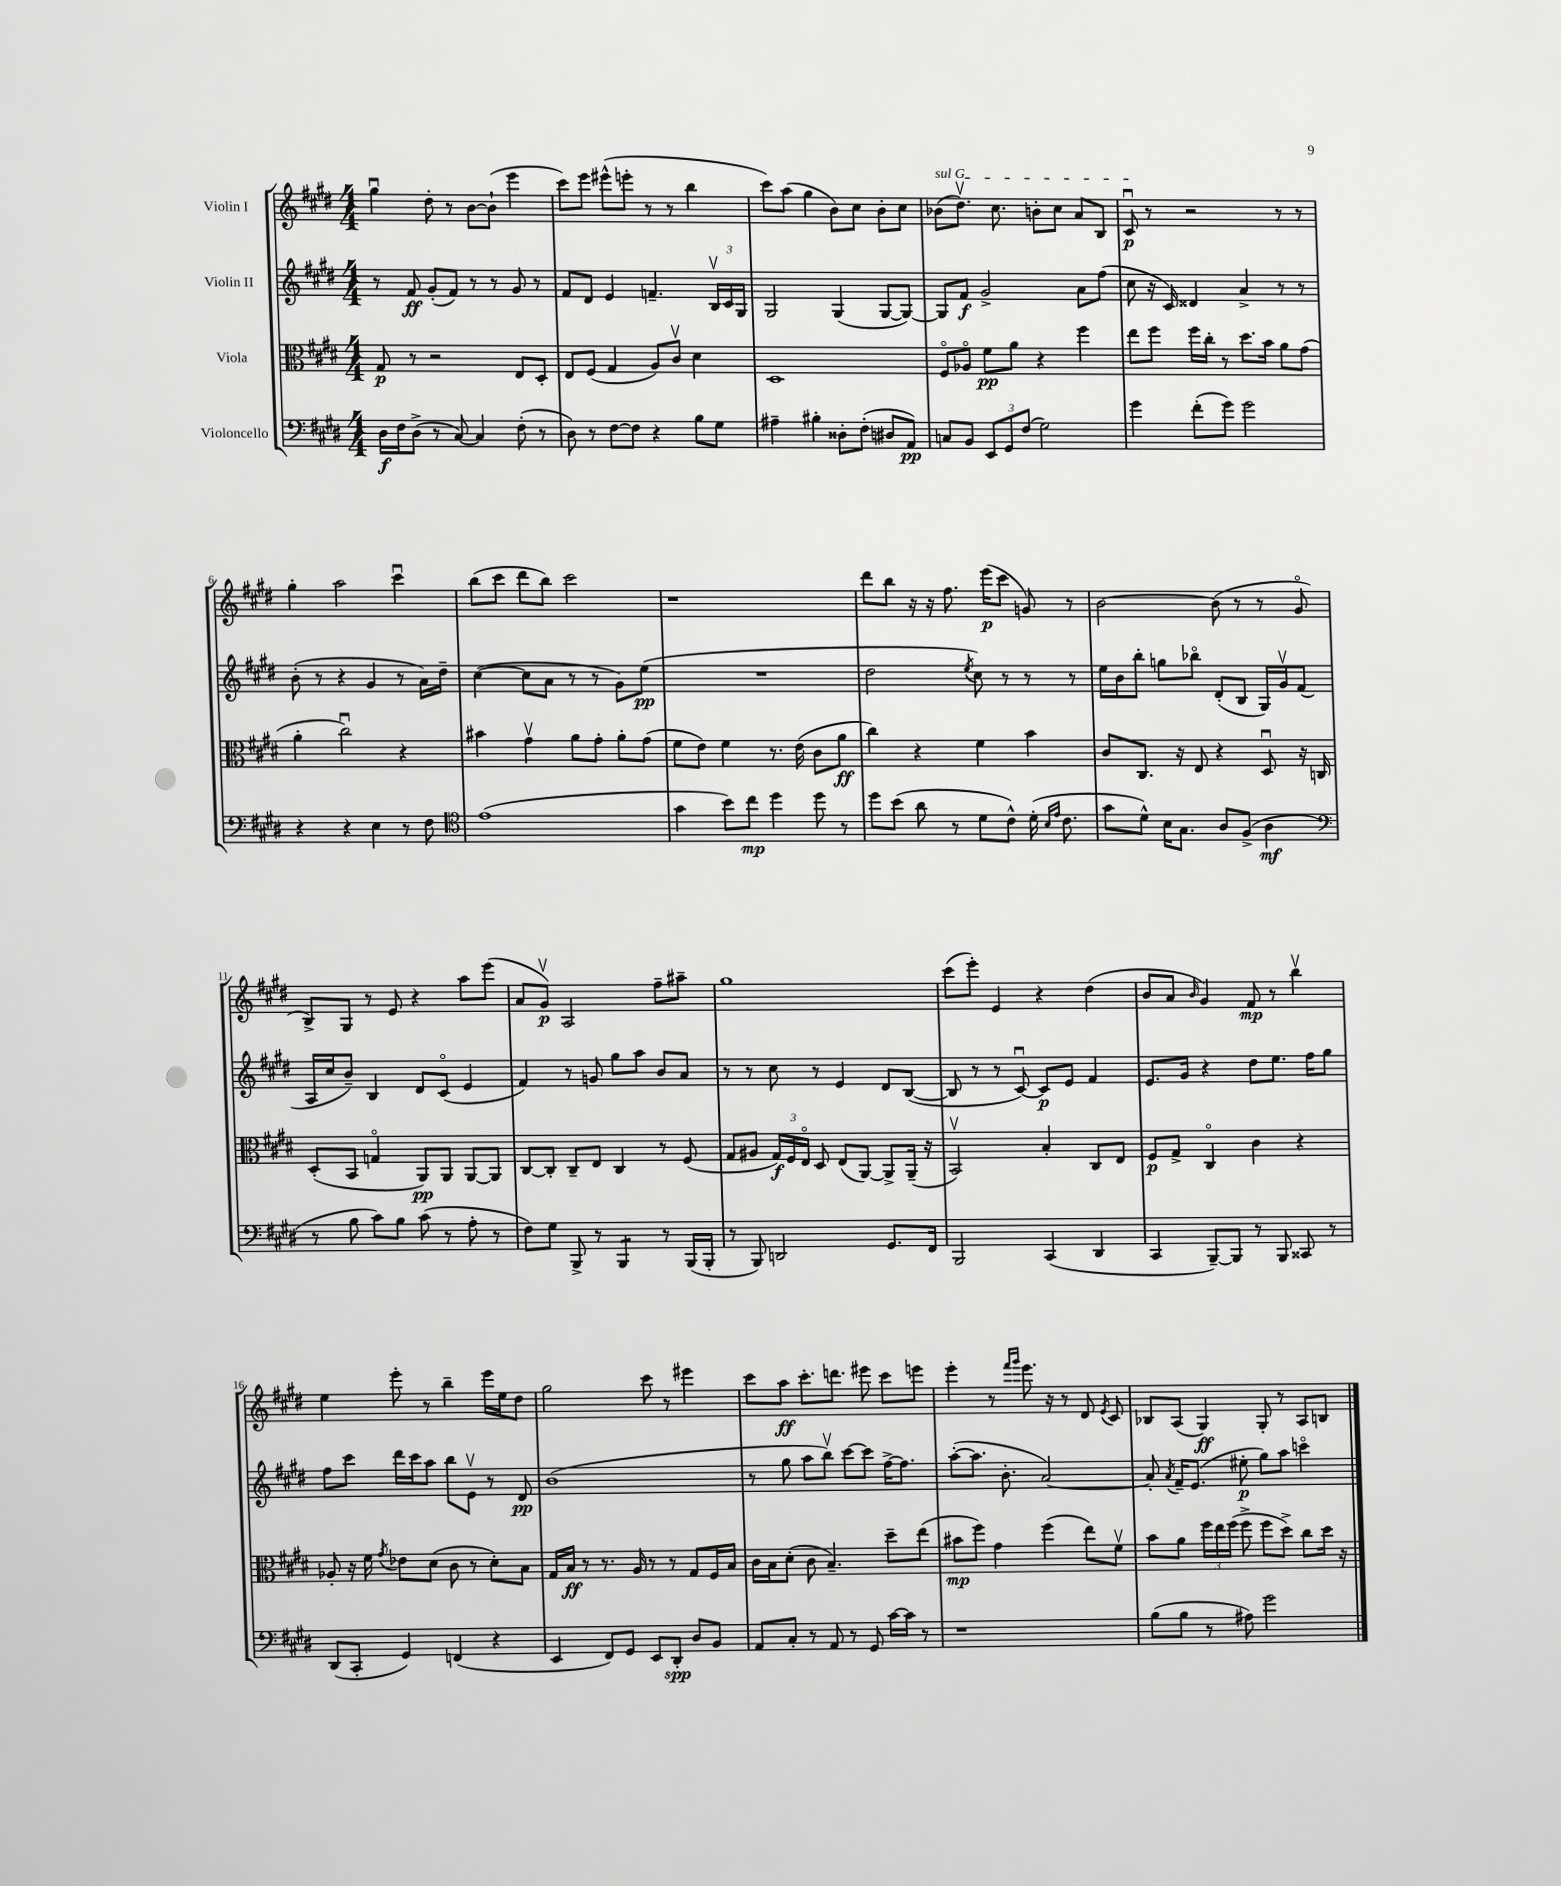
<<
\new StaffGroup <<
\new Staff = "s0" \with { instrumentName = "Violin I" } {
    \clef treble \key e \major \numericTimeSignature \time 4/4
    \autoBeamOff gis''4\downbow dis''8-. r8 b'8[~ b'8]-!( e'''4 |
    cis'''8[) e'''8] eis'''8[-^( e'''8]-. r8 r8 b''4 |
    cis'''8[) a''8]( gis''4 b'8[) cis''8] b'8[-. cis''8] |
    \once \override TextSpanner.bound-details.left.text = \markup { \italic "sul G" } bes'8[\startTextSpan( dis''8.]\upbow) cis''8. b'8[-. cis''8] a'8[ b8] |
    cis'8\downbow\p\stopTextSpan r8 r2 r8 r8 |
    gis''4-. a''2 cis'''4\downbow |
    b''8[( cis'''8] dis'''8[ b''8]) cis'''2 |
    r1 |
    dis'''8[ b''8] r16 r16 fis''8. e'''16[\p( cis'''8] g'8) r8 |
    b'2~ b'8( r8 r8 gis'8\flageolet |
    b8[->) gis8] r8 e'8 r4 a''8[ e'''8]( |
    a'8[ gis'8]\upbow\p) a2 fis''8[-- ais''8]-- |
    gis''1 |
    cis'''8[( e'''8]-.) e'4 r4 dis''4( |
    b'8[ a'8] \grace { b'16 } gis'4) fis'8\mp r8 b''4\upbow |
    e''4 e'''8-. r8 b''4-- e'''16[ e''16 dis''8] |
    gis''2 cis'''8 r8 eis'''4 |
    cis'''8[ a''8]\ff cis'''8.[-. d'''8.] eis'''8 cis'''8[ e'''8] |
    e'''4-. r8 \grace { fis'''16[ gis'''16] } e'''8. r16 r8 dis'8 \acciaccatura { e'8 } cis'8 |
    bes8[ a8]( gis4\ff) gis8-. r8 a8[ b8] \bar "|." |
}
\new Staff = "s1" \with { instrumentName = "Violin II" } {
    \clef treble \key e \major \numericTimeSignature \time 4/4
    \autoBeamOff r8 fis'8\ff gis'8[-.( fis'8]) r8 r8 gis'8 r8 |
    fis'8[ dis'8] e'4 f'4.-- \tuplet 3/2 { b16[\upbow cis'16 gis16] } |
    gis2 gis4( gis8[~ gis8]~) |
    gis8[ fis'8]\f gis'2-> a'8[ fis''8]( |
    cis''8 r16 cis'16) disis'4 a'4-> r8 r8 |
    b'8-.( r8 r4 gis'4 r8 a'16[) dis''16]-- |
    cis''4~( cis''8[ a'8] r8 r8 gis'8[) e''8]\pp( |
    R1 |
    dis''2 \acciaccatura { e''8 } cis''8) r8 r8 r8 |
    e''16[ b'16 b''8]-. g''8[ bes''8]\flageolet dis'8[-.( b8] gis16[) gis'16\upbow fis'8]( |
    a16[ cis''16 b'8]--) b4 dis'8[ cis'8]\flageolet( e'4 |
    fis'4) r8 g'8 gis''8[ a''8] b'8[ a'8] |
    r8 r8 cis''8 r8 e'4 dis'8[ b8]~( |
    b8 r8 r8 cis'8~\downbow) cis'8[\p e'8] fis'4 |
    e'8.[ gis'16] r4 dis''8[ e''8.] fis''16[ gis''8] |
    fis''8[ cis'''8] dis'''16[ cis'''16 a''8] b''8[ e'8]\upbow r8 dis'8\pp |
    b'1( |
    r8 gis''8 a''8[ b''8]\upbow) cis'''8[~ cis'''8] fis''16[~-> fis''8.] |
    a''8[~-.( a''8.] b'8.-. a'2~) |
    a'8-. \acciaccatura { a'8 } fis'16[-- e'8.]( eis''8-.\p gis''8[) a''8] c'''4\flageolet \bar "|." |
}
\new Staff = "s2" \with { instrumentName = "Viola" } {
    \clef alto \key e \major \numericTimeSignature \time 4/4
    \autoBeamOff gis8\p r8 r2 e8[ dis8]-. |
    e8[ fis8]( gis4 a8[) cis'8]\upbow dis'4 |
    dis1 |
    fis8[\flageolet aes8]\flageolet fis'8[\pp a'8] r4 fis''4 |
    e''8[ fis''8] fis''16[ cis''16]-. r8 dis''8.[ b'16] a'8[ gis'8]( |
    a'4-. cis''2\downbow) r4 |
    bis'4 gis'4\upbow a'8[ gis'8]-. a'8[-. gis'8]( |
    fis'8[ e'8]) fis'4 r8. e'16( cis'8[ a'8]\ff |
    cis''4) r4 fis'4 b'4 |
    cis'8[ cis8.] r16 e8 r4 dis8\downbow r16 c16 |
    dis8[-.( b,8] g4\flageolet a,8[\pp) a,8] a,8[~ a,8] |
    cis8[~ cis8]-. cis8[-- e8] cis4 r8 fis8( |
    gis8[ ais8] \tuplet 3/2 { gis16[\f) fis16 e16]\flageolet } dis8 e8[( a,8]~) a,8[-> a,16]--( r16 |
    b,2\upbow) b4-. cis8[ e8] |
    fis8[\p gis8]-> cis4\flageolet cis'4 r4 |
    aes8-. r16 fis'16 \acciaccatura { gis'8 } ees'8[ dis'8]( cis'8 r8 dis'8[-.) b8] |
    gis16[ b16]\ff r8 r8. a16 r8 r8 gis8[ fis16 b16] |
    cis'16[ b16 dis'8]-.( cis'8 b4.--) dis''8[-- e''8]( |
    bis'8[\mp fis''8]) gis'4 fis''4( e''8[) fis'8]\upbow |
    b'8[ a'8] \tuplet 3/2 { fis''16[ e''16 fis''16]( } fis''8-> fis''8[ dis''8]->) cis''8[ dis''16] r16 \bar "|." |
}
\new Staff = "s3" \with { instrumentName = "Violoncello" } {
    \clef bass \key e \major \numericTimeSignature \time 4/4
    \autoBeamOff dis16[\f fis16 dis8]->( r8 cis8~) cis4 fis8-.( r8 |
    dis8) r8 fis8[~ fis8] r4 b8[ gis8] |
    ais4-- bis4-. disis8[-. fis8]-.( dis8[ a,8]\pp) |
    c8[ b,8] \tuplet 3/2 { e,8[ gis,8 fis8]( } gis2) |
    gis'4 fis'8[-.( gis'8]) gis'2 |
    r4 r4 e4 r8 fis8 |
    \clef tenor e'1( |
    gis'4 b'8[) cis''8]\mp dis''4 dis''8 r8 |
    dis''8[ b'8]( a'8 r8 dis'8[ cis'8]-^) dis'16-.( \grace { b16[ e'16] } cis'8. |
    gis'8[ dis'8]-^) b16[ gis8.] a8[ fis8]->( a4\mf |
    \clef bass r8 b8 cis'8[) b8] cis'8( r8 a8-. r8 |
    fis8[) gis8] b,,8-> r8 b,,4:8 r8 b,,16[( b,,16]-. |
    r8 b,,8) d,2 gis,8.[ fis,16] |
    b,,2 cis,4( dis,4 |
    cis,4 b,,8[~--) b,,8] r8 b,,8 cisis,8 r8 |
    dis,8[( cis,8]-. gis,4) f,4( r4 |
    e,4 fis,8[) gis,8] e,8[ dis,8]-.\spp dis8[ b,8] |
    a,8[ cis8]-. r8 a,8 r8 gis,8 cis'16[~ cis'16] r8 |
    r1 |
    b8[( b8] r8 ais8) gis'2 \bar "|." |
}
>>
>>
